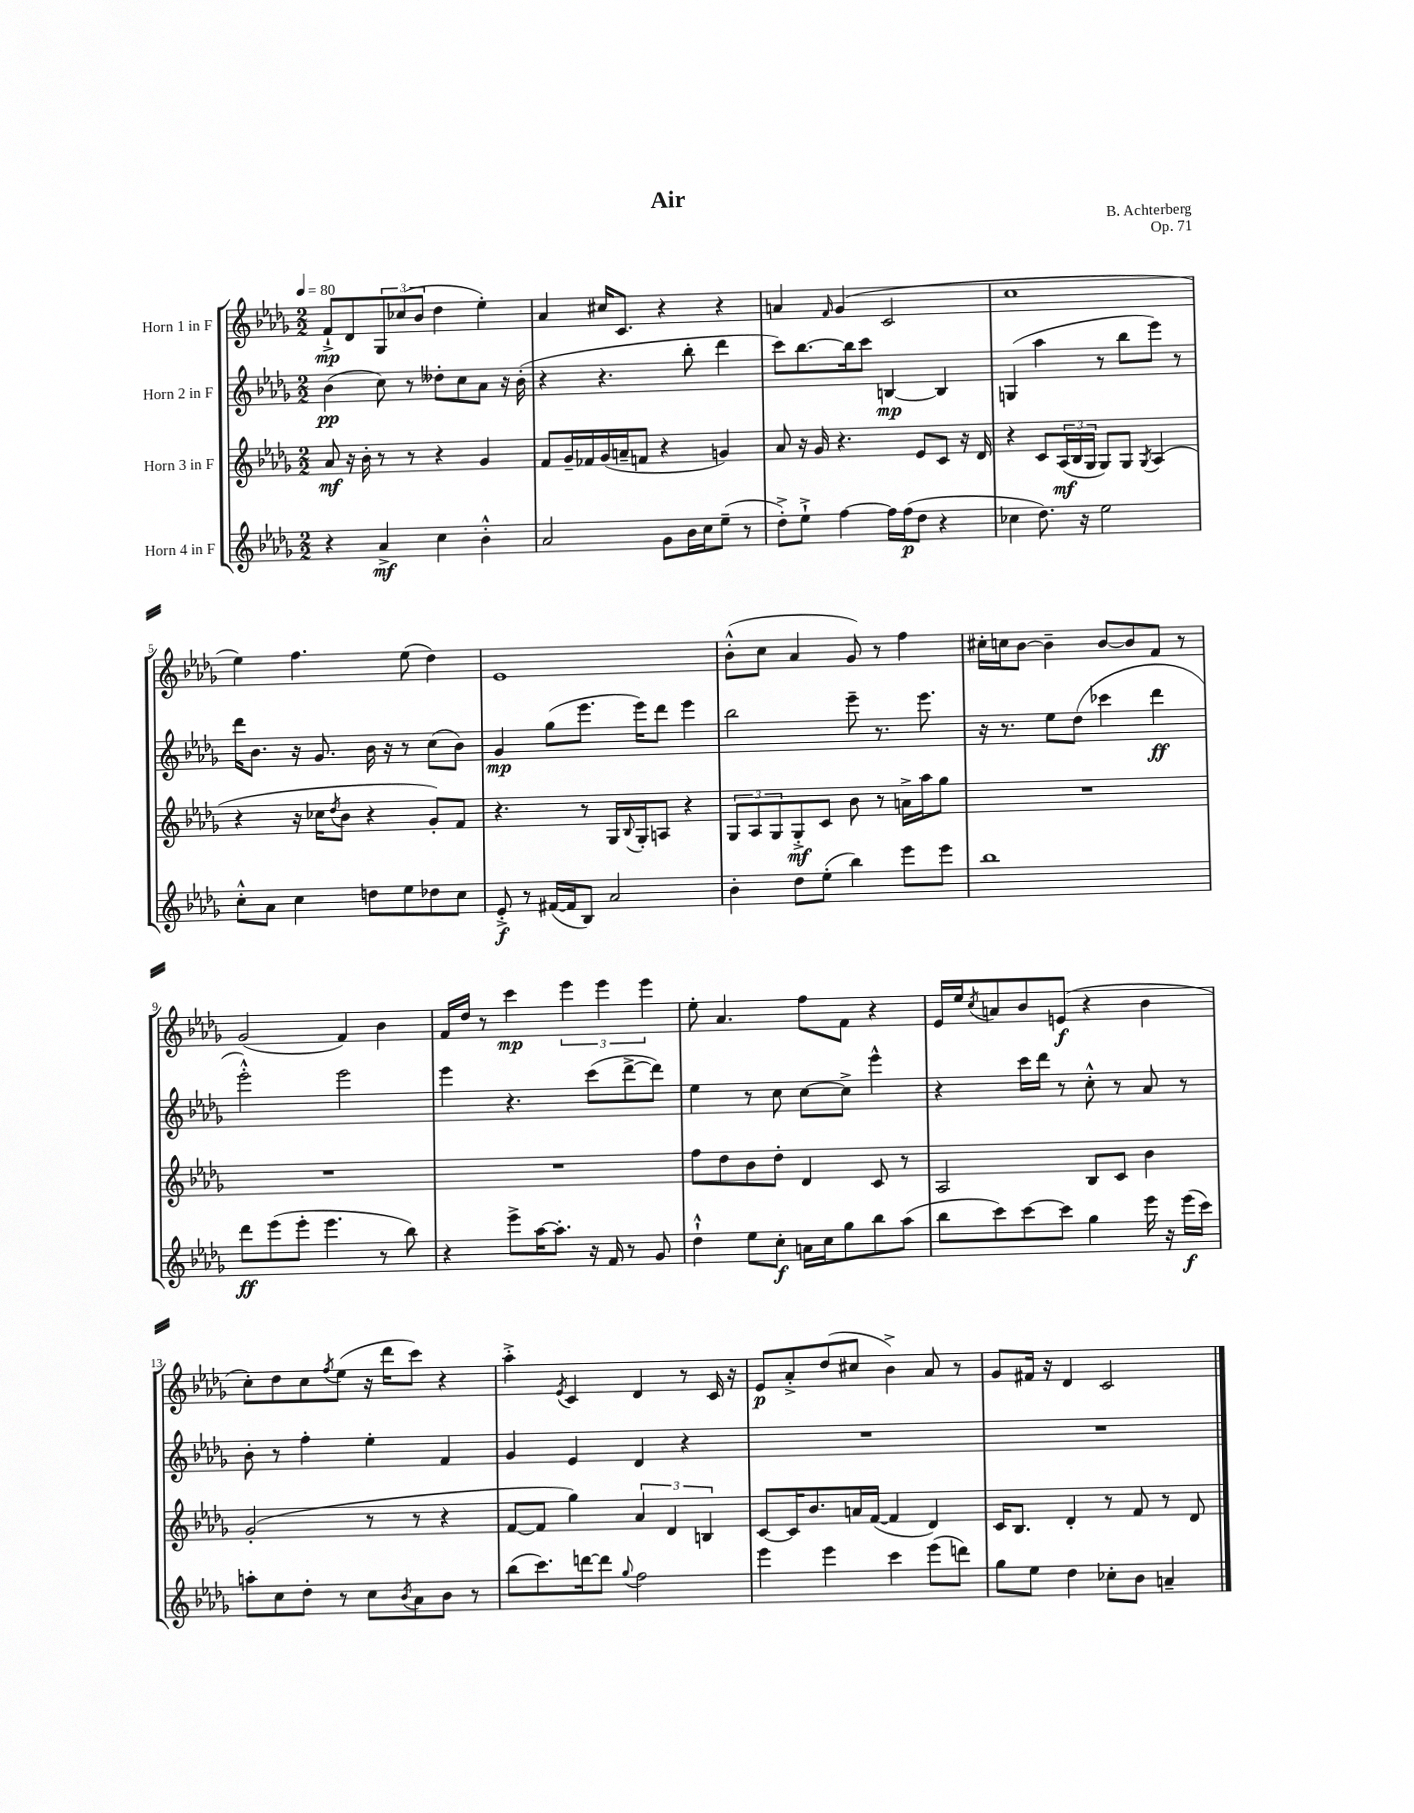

**kern	**kern	**kern	**kern
*staff4	*staff3	*staff2	*staff1
*clefG2	*clefG2	*clefG2	*clefG2
*k[b-e-a-d-g-]	*k[b-e-a-d-g-]	*k[b-e-a-d-g-]	*k[b-e-a-d-g-]
*M2/2	*M2/2	*M2/2	*M2/2
*MM80	*MM80	*MM80	*MM80
4r	8a-	(4b-	8f`^
.	16r	.	8d-
.	16b-'	.	.
4a-^	8r	8cc)	12G-
.	.	.	(12cc-
.	8r	8r	.
.	.	.	12b-
4cc	4r	8dd--'	4dd-
.	.	8cc	.
4b-'^^	4g-	8a-	4ee-')
.	.	16r	.
.	.	(16b-'	.
=	=	=	=
2a-	8f	4r	4a-
.	16g-~	.	.
.	16f-	.	.
.	(16g-	4.r	16cc#
.	16a~	.	8.c
.	8f	.	.
8g-	4r	.	4r
16b-	.	8bb-'	.
16cc	.	.	.
(8ee-~	4g)	4ddd-	4r
8r	.	.	.
=	=	=	=
8dd-'^)	8a-	8ccc)	4a
8ee-`^	16r	[8.bb-	.
.	16g-	.	.
.	.	.	16qqf
[4ff	4.r	.	(4g-
.	.	16bb-]	.
.	.	8ccc	.
16ff]	.	[4B	2c
(16ff	.	.	.
8dd-	8e-	.	.
4r	8c	4B]	.
.	16r	.	.
.	16d-	.	.
=	=	=	=
4cc-	4r	(4G	1cc
8.dd-)	8c	4aa-	.
.	(24A-	.	.
.	24B-	.	.
16r	.	.	.
.	24G-	.	.
2ee-	8G-)	8r	.
.	8G-	8bb-	.
.	8qG-	.	.
.	(4A-	8eee-)	.
.	.	8r	.
=	=	=	=
8cc'^^	4r	16ddd-	4ee-)
.	.	8.b-	.
8a-	.	.	.
4cc	16r	16r	4.ff
.	16cc-	8.g-	.
.	8qdd-	.	.
.	8b-	.	.
8dd	4r	16b-	.
.	.	16r	.
8ee-	.	8r	(8ee-
8dd-	8g-')	(8cc	4dd-)
8cc	8f	8b-)	.
=	=	=	=
8e-'^	4.r	4g-	1e-
8r	.	.	.
([16f#	.	(8gg-	.
16f#]	.	.	.
8B-)	8r	8.eee-	.
2a-	16G-	.	.
.	8qqB-	.	.
.	16G-'	16eee-)	.
.	8A	8ddd-	.
.	4r	4eee-	.
=	=	=	=
4b-'	12G-	2bb-	(8b-'^^
.	12A-	.	.
.	.	.	8cc
.	12G-	.	.
8dd-	8G-'^	.	4a-
(8ee-'	8c	.	.
4bb-)	8b-	8eee-~	8g-)
.	8r	8.r	8r
8eee-	16a^	.	4ff
.	16aa-	8.eee-	.
8eee-	8gg-	.	.
=	=	=	=
1bb-	1r	16r	16cc#'
.	.	8.r	16cc
.	.	.	[8b-
.	.	8ee-	4b-~]
.	.	(8dd-	.
.	.	4ccc-	[8b-
.	.	.	8b-]
.	.	4ddd-	8f
.	.	.	8r
=	=	=	=
8ddd-	1r	2eee-'^^)	(2g-
(8eee-	.	.	.
8eee-'	.	.	.
4.eee-	.	.	.
.	.	2eee-	4f)
8r	.	.	4b-
8bb-)	.	.	.
=	=	=	=
4r	1r	4eee-	16f
.	.	.	16dd-
.	.	.	8r
8eee-^	.	4.r	4ccc
[16aa-	.	.	.
8.aa-']	.	.	.
.	.	.	6eee-
16r	.	(8ccc	.
.	.	.	6eee-
16f	.	.	.
8r	.	[8ddd-^	.
.	.	.	6eee-
8g-	.	8ddd-])	.
=	=	=	=
4dd-`^^	8ff	4ee-	8ee-'
.	8dd-	.	4.a-
8ee-	8b-	8r	.
8cc'	8dd-'	8cc	.
16a	4d-	[8cc	8ff
16cc	.	.	.
8gg-	.	8cc^]	8f
8bb-	8c	4eee-^^	4r
(8aa-	8r	.	.
=	=	=	=
8bb-	2A-	4r	16e-
.	.	.	16ee-
.	.	.	8qcc
8ccc)	.	.	8a
[8ccc	.	16ccc	8b-
.	.	16ddd-	.
8ccc]	.	8r	(8e
4gg-	8B-	8cc'^^	4r
.	8c	8r	.
16eee-	4b-	8a-	4b-
16r	.	.	.
(16eee-	.	8r	.
16ccc)	.	.	.
=	=	=	=
8aa'	(2g-'	8b-'	8cc')
8cc	.	8r	8dd-
8dd-'	.	4ff'	8cc
.	.	.	8qff
8r	.	.	(8ee-
8cc	8r	4ee-'	16r
.	.	.	16ddd-
8qb-	.	.	.
8a-	8r	.	8ccc)
8b-	4r	4f	4r
8r	.	.	.
=	=	=	=
(8bb-	[8f	4g-	4aa-'^
8.ccc)	8f]	.	.
.	.	.	8qe-
.	4gg-)	4e-	4c
[16ddd	.	.	.
8ddd]	.	.	.
8qqgg-	.	.	.
2ff	6a-	4d-	4d-
.	6d-	.	.
.	.	4r	8r
.	6B	.	.
.	.	.	16c
.	.	.	16r
=	=	=	=
4eee-	[8c	1r	8e-
.	16c]	.	8a-'^
.	8.b-	.	.
4eee-	.	.	(8dd-
.	16a	.	8cc#
.	([16f	.	.
4ccc	4f]	.	4b-^)
(8eee-	4d-)	.	8a-
8ddd)	.	.	8r
=	=	=	=
8gg-	16c	1r	8g-
.	8.B-	.	.
8ee-	.	.	16f#
.	.	.	16r
4dd-	4d-'	.	4d-
8cc-'	8r	.	2c
8b-	8f	.	.
4a~	8r	.	.
.	8d-	.	.
==	==	==	==
*-	*-	*-	*-
